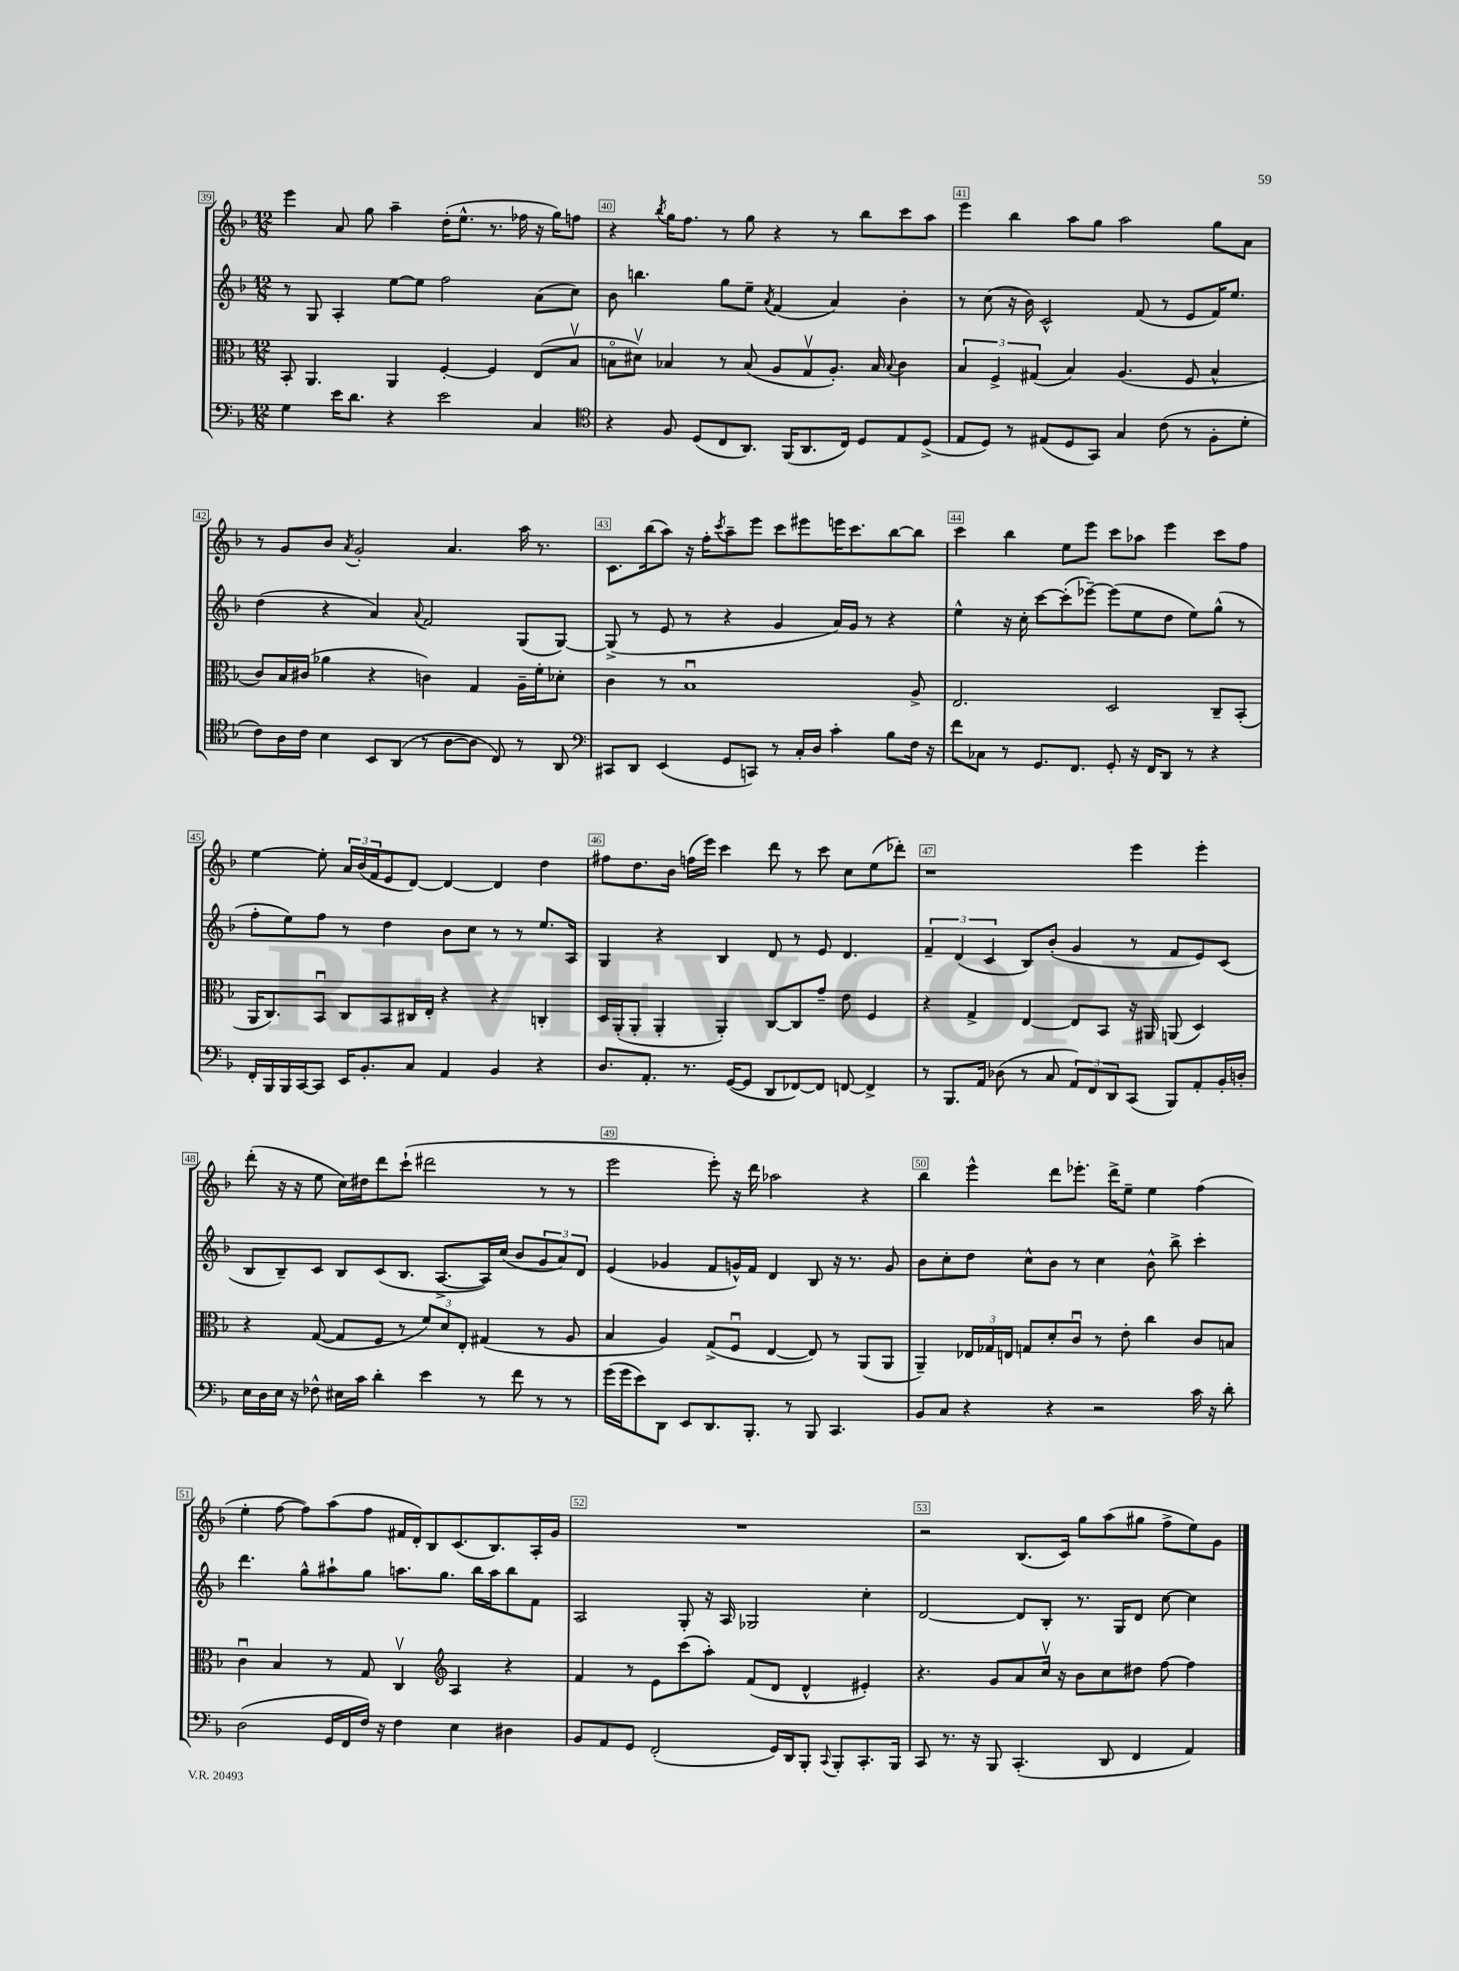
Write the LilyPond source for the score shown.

<<
\new StaffGroup <<
\new Staff = "s0" {
    \clef treble \key f \major \numericTimeSignature \time 12/8
    e'''4 a'8 g''8 a''4-- d''16-.( e''8.-^ r8. fes''16 r16 g''16) f''8 |
    r4 \acciaccatura { bes''8 } g''16 f''8. r8 g''8 r4 r8 bes''8 c'''8 a''8 |
    e'''4 bes''4 a''8 g''8 a''2 g''8 a'8 |
    r8 g'8 bes'8 \acciaccatura { a'8 } g'2-. a'4. a''16 r8. |
    c'8. bes''16( a''8) r16 f''16-. \acciaccatura { c'''8 } a''8-- e'''8 c'''8 eis'''8 e'''16 c'''8. bes''8~ bes''8 |
    c'''4 bes''4 e''8 e'''8 c'''8 aes''8 e'''4 c'''8 f''8 |
    e''4~ e''8-. \tuplet 3/2 { a'16 bes'16( f'16 } e'8 d'8~) d'4~ d'4 d''4 |
    fis''8 d''8. bes'16 f''16( e'''16) c'''4 d'''8 r8 c'''8 c''8 e''8( des'''8-.) |
    r1 e'''4 e'''4-. |
    d'''8-.( r16 r16 e''8 c''16) dis''16 d'''8 c'''8-!( dis'''2 r8 r8 |
    e'''2 e'''8-.) r16 d'''16 aes''2 r4 |
    bes''4 e'''4-^ d'''8 ees'''8.-. d'''16-> e''8-- e''4 f''4( |
    e''4-. f''8~ f''8) a''8( f''8 fis'16 d'16-.) bes8 c'8.( bes8.) a16-. g'16 |
    R1. |
    r2 bes8.( c'16) g''8 a''8( gis''8 f''8-> e''8) g'8 \bar "|." |
}
\new Staff = "s1" {
    \clef treble \key f \major \numericTimeSignature \time 12/8
    r8 g8 a4-. e''8~ e''8 f''2 a'8( c''8) |
    bes'8 b''4. g''8 e''8-- \acciaccatura { a'8 } f'4( a'4) bes'4-. |
    r8 c''8( r16 bes'16) c'2-^ f'8( r8 e'8 f'16) e''8. |
    d''4( r4 a'4) \appoggiatura { a'8 } f'2 g8( g8~) |
    g8->( r8 e'8 r8 r4 g'4 a'16) g'16 r8 r4 |
    e''4-^ r16 c''16-. c'''8~ c'''8-.( ees'''8~--) ees'''8( e''8 d''8 e''8) g''8-^( r8 |
    f''8-. e''8) f''8 r8 d''4 bes'8 c''8 r8 r8 e''8. a16 |
    g4 r4 bes4 d'8 r8 e'8 d'4. |
    \tuplet 3/2 { f'4-- d'4( c'4 } bes8) bes'8-.( g'4 r8 f'8 e'8) c'8( |
    bes8 bes8--) c'8 bes8 c'8( bes8. a8.~-> a16) c''16( bes'8 \tuplet 3/2 { g'8 a'8) d'8 } |
    e'4( ges'4 f'8 g'16-^) f'16 d'4 bes8 r16 r8. g'8 |
    bes'8 c''8-. d''8 c''8-^ bes'8 r8 c''4 bes'8-^ bes''8-> c'''4-. |
    d'''4. g''8-^ ais''8-! g''8 a''8. g''8. bes''16 a''16 bes''8 f'8 |
    a2 g8-. r16 a16 ges2 c''4-. |
    d'2~ d'8 bes8-. r8. g16 d'8 c''8~ c''4 \bar "|." |
}
\new Staff = "s2" {
    \clef alto \key f \major \numericTimeSignature \time 12/8
    bes,8-. a,4. a,4 f4~-. f4 e8( bes8\upbow |
    b8\flageolet dis'8\upbow) bes4 r8 bes8( a8 g8\upbow a8.-.) bes16 \appoggiatura { bes8 } c'4 |
    \tuplet 3/2 { bes4 f4-> gis4( } bes4) a4.( f8 bes4-^ |
    c'8) bes16 cis'16( aes'4 r4 c'4) g4 a16-- f'16-. des'8-. |
    c'4 r8 bes1\downbow a8-> |
    e2. d2 c8-- bes,8-.( |
    a,16 c8.) bes,8\downbow c8 bes,8 cis16 e16-. r4 r4 c4-. |
    d16 a,16-.( a,8-. a,4-. a,4-.) c8~ c8 g'8-- e'8 f4 |
    r4 g4-> e4~ e8 bes,8 r16 ais,16 a,8( d4) |
    r4 g8~( g8 f8 r8 \tuplet 3/2 { f'8) d'8 e8-. } gis4( r8 a8 |
    bes4 a4) g8->( f8\downbow e4~ e8) r8 a,8( a,8 |
    a,4--) \tuplet 3/2 { ees16 ges16 e16 } g8 d'8-. c'8\downbow r8 e'8-. c''4 c'8 b8 |
    c'4\downbow bes4 r8 g8 c4\upbow \clef treble a4 r4 |
    f'4 r8 e'8 c'''8( a''8-.) f'8( d'8 d'4-^ eis'4-.) |
    r4. g'8 a'8 c''16\upbow r16 bes'8 c''8 dis''8 f''8~ f''4 \bar "|." |
}
\new Staff = "s3" {
    \clef bass \key f \major \numericTimeSignature \time 12/8
    g4 e'16 d'8. r4 e'2 c4 |
    \clef tenor r4 f8 d8( c8 a,8.) f,16( a,8. c16) d8 e8 d8->( |
    e8 d8) r8 eis8( d8 g,8) g4 c'8( r8 f8-. d'8-. |
    c'8) a16 c'16 bes4 bes,8 a,8( r8 a8~ a8 c8) r8 a,8 |
    \clef bass cis,8 d,8 e,4( g,8 c,8) r8 c16-. d16 c'4-. bes8 f16 r16 |
    f'8 ces8 r8 g,8. f,8. g,8-. r16 f,16 d,8 r8 r4 |
    f,16-. bes,,16 bes,,16 c,16~ c,8 e,16 bes,8.-. c8 a,4 bes,4 r4 |
    d8. a,8.-. r8. g,16~( g,8 d,8 fes,8~) fes,8 f,8~ f,4-> |
    r8 bes,,8. a,16 des8( r8 c8 \tuplet 3/2 { a,8) f,8 d,8 } c,8( bes,,8) a,8-. bes,16-. d16-. |
    e16 d16 e16 r16 fes8-^ eis16 c'16 d'4-. e'4 r8 f'8 r8 r8 |
    g'16( g'16 e'8) d,8 e,8 d,8. bes,,8.-. r8 bes,,8 c,4. |
    bes,8 c8 r4 r4 r2 c'16 r16 d'8-. |
    d2( g,16 f,16 f16) r16 f4 e4 dis4 |
    bes,8 a,8 g,8 f,2-.( g,16) d,16 bes,,8-. \appoggiatura { c,8 } bes,,8-. c,8.-. bes,,16 |
    c,8 r8. r16 bes,,8 c,4.-.( d,8 f,4 a,4) \bar "|." |
}
>>
>>
\layout { \context { \Score currentBarNumber = #39 \override BarNumber.break-visibility = ##(#f #t #t) barNumberVisibility = #all-bar-numbers-visible \override BarNumber.stencil = #(make-stencil-boxer 0.1 0.3 ly:text-interface::print) } }
